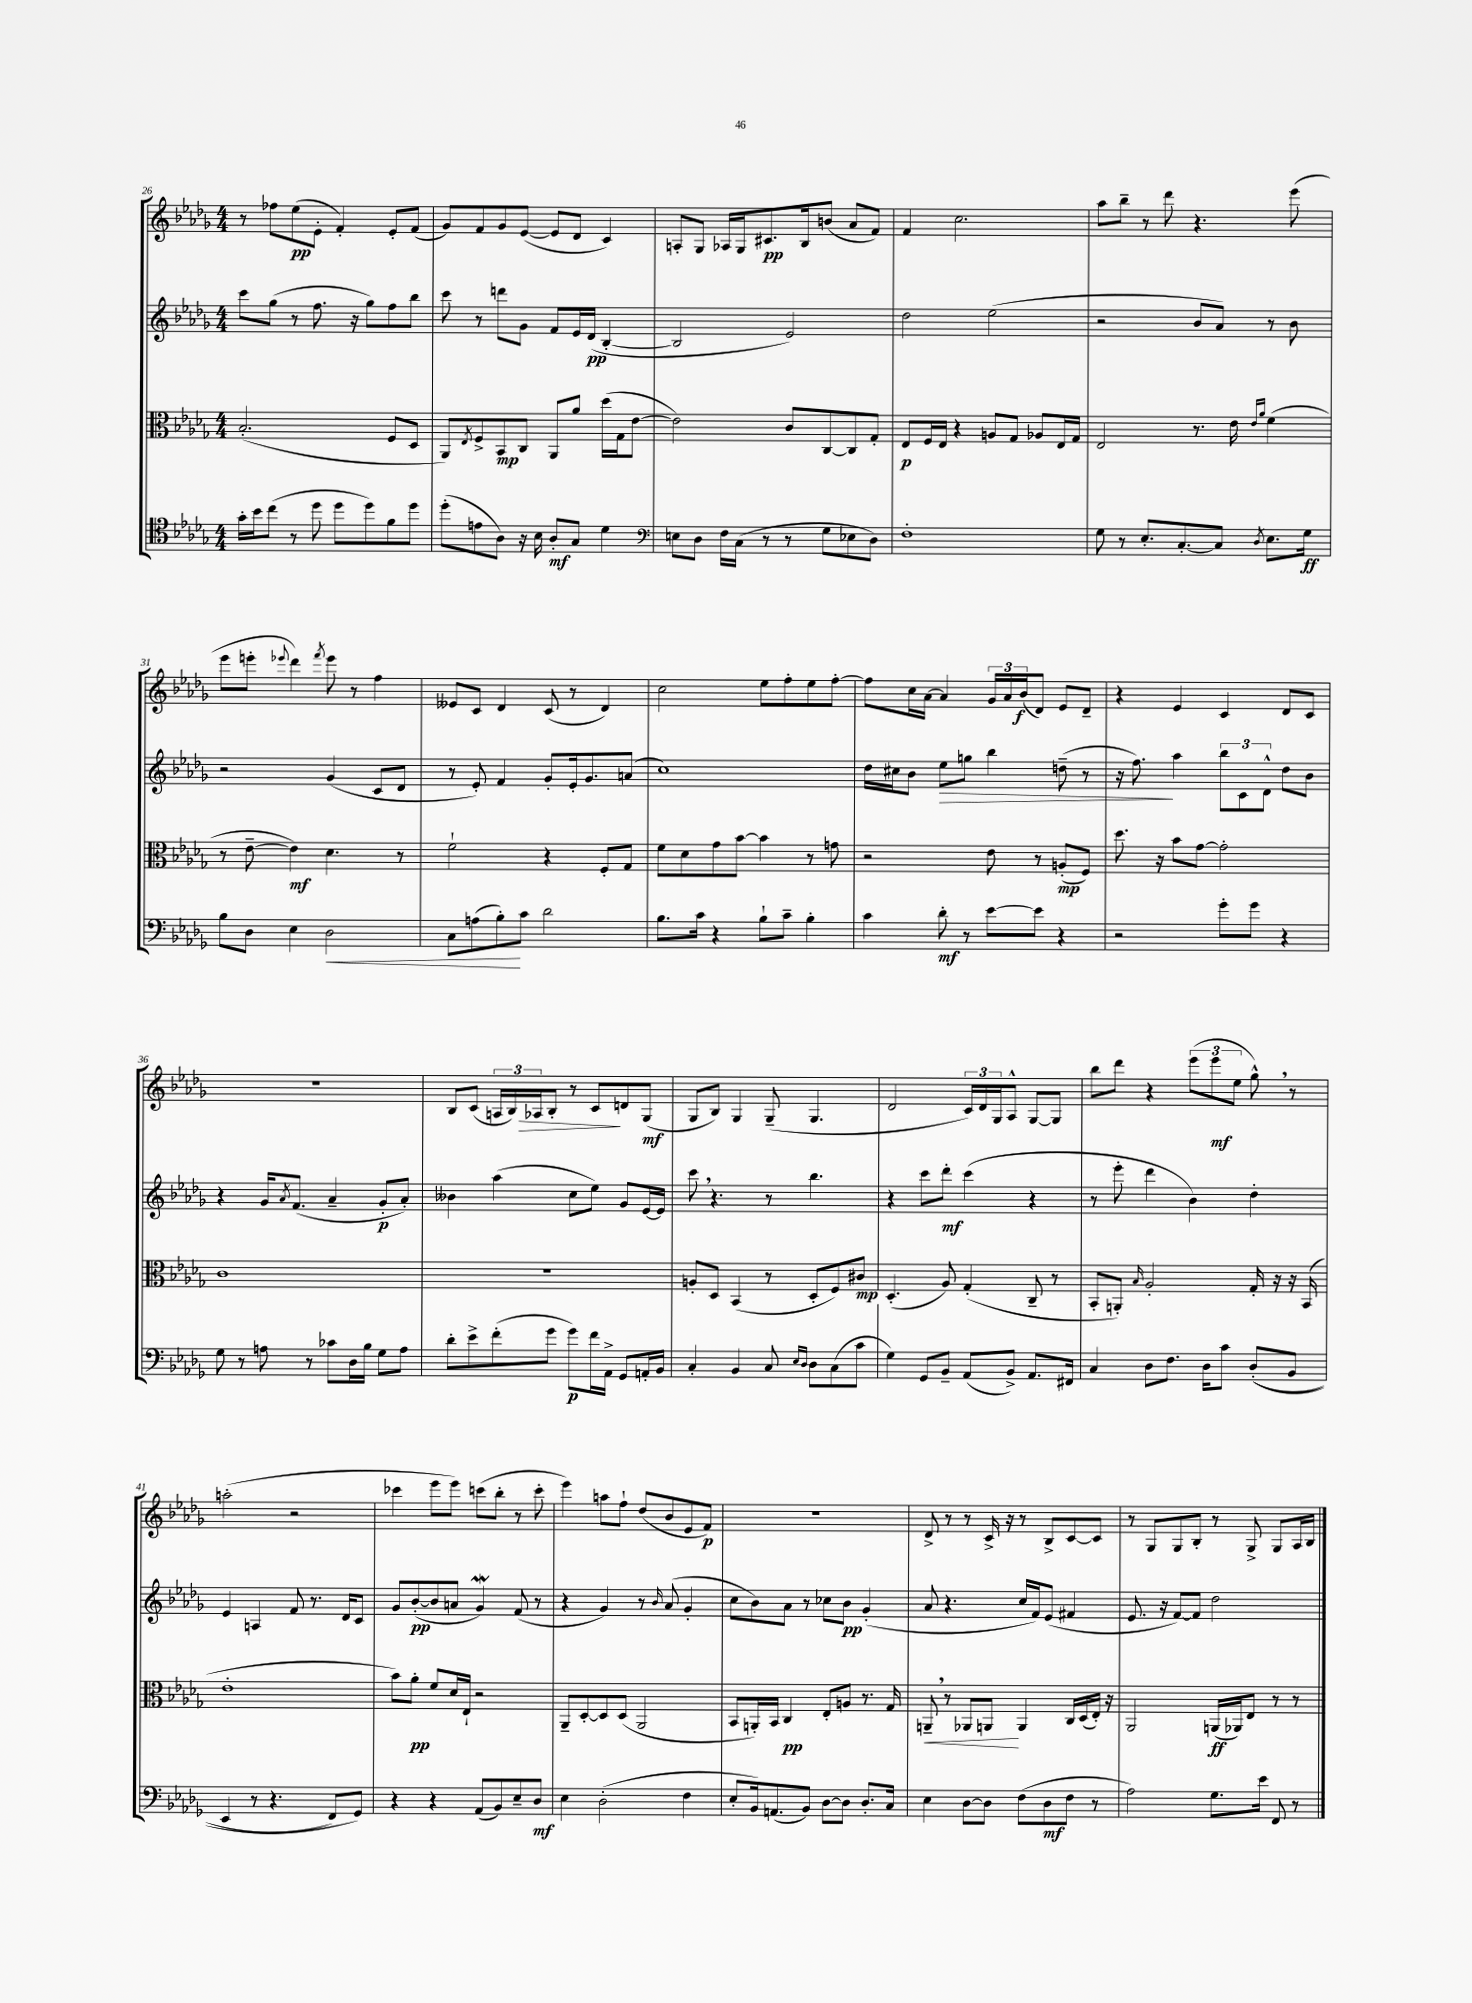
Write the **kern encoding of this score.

**kern	**kern	**kern	**kern
*staff4	*staff3	*staff2	*staff1
*clefC4	*clefC3	*clefG2	*clefG2
*k[b-e-a-d-g-]	*k[b-e-a-d-g-]	*k[b-e-a-d-g-]	*k[b-e-a-d-g-]
*M4/4	*M4/4	*M4/4	*M4/4
16g-'\LL	(2.B-'/	8ccc\L	8r
16b-\J	.	.	.
(8cc\J	.	(8gg-\J	8ff-\L
8r	.	8r	(8ee-\
8dd-\	.	8.ff\	8e-'\J
8dd-\L	.	.	4f'/)
.	.	16r	.
8dd-\)	.	8gg-\L)	.
8f\	8F/L	8ff\	8e-'/L
8dd-\J	8D-/J	8bb-\J	(8f/J
=	=	=	=
(8dd-'\L	8AA-/L)	8ccc\	8g-/L)
.	8qE-/	.	.
8e\	8F^/	8r	8f/
8A-\J)	8BB-/	8ddd\L	8g-/
16r	8C/J	8g-\J	([8e-/J
16B-\	.	.	.
8A-'/L	8AA-/L	8f/L	8e-/]L
8G-/J	8a-/J	16e-/L	8d-/J
.	.	(16d-/JJ	.
4d-\	(16dd-\LL	[4B-'/	4c/)
.	16G-\J	.	.
.	[8e-\J	.	.
=	=	=	=
*clefF4	*	*	*
8E\L	2e-\])	2B-/]	8A'/L
8D-\J	.	.	8G-/J
16F\LL	.	.	16A-/LL
(16C\JJ	.	.	16G-/J
8r	.	.	8.c#/
8r	8c/L	2e-/)	.
.	.	.	16B-/k
8G-\L	[8C/	.	(8b/J
8E-\	8C/]	.	8a-/L
8D-\J)	8G-'/J	.	8f/J)
=	=	=	=
1F'	8E-/L	2dd-\	4f/
.	16F/L	.	.
.	16E-/JJ	.	.
.	4r	.	2.cc\
.	8A/L	(2ee-\	.
.	8G-/J	.	.
.	8A-/L	.	.
.	16E-/L	.	.
.	16G-/JJ	.	.
=	=	=	=
8G-\	2E-/	2r	8aa-\L
8r	.	.	8bb-~\J
8.E-'/L	.	.	8r
.	.	.	8ddd-\
[8.C'/	.	.	.
.	8.r	8b-/L	4.r
8C/]J	.	8a-/J)	.
.	16e-\	.	.
.	16qqe-/LL	.	.
8qD-/	16qqa-/JJ	.	.
8.E-\L	(4f\	8r	.
.	.	8b-\	(8eee-\
16G-\Jk	.	.	.
=	=	=	=
8B-\L	8r	2r	8eee-\L
8D-\J	[8e-~\	.	8eee'\J
.	.	.	8qqeee-/
4E-\	4e-\])	.	4ddd-\)
.	.	.	8qfff/
2D-\	4.d-\	(4g-/	8eee-\
.	.	.	8r
.	.	8c/L	4ff\
.	8r	8d-/J	.
=	=	=	=
8C\L	2f`\	8r	8e--/L
(8A\	.	8e-'/)	8c/J
8B-'\)	.	4f/	4d-/
8c\J	.	.	.
2d-\	4r	8g-'/L	(8c/
.	.	16e-'/k	8r
.	.	8.g-/	.
.	8F'/L	.	4d-/)
.	8G-/J	(8a/J	.
=	=	=	=
8.B-\L	8f\L	1cc)	2cc\
.	8d-\	.	.
16c\Jk	.	.	.
4r	8g-\	.	.
.	[8b-\J	.	.
8B-`\L	4b-\]	.	8ee-\L
8c~\J	.	.	8ff'\
4B-'\	8r	.	8ee-\
.	8g\	.	[8ff'\J
=	=	=	=
4c\	2r	16dd-\LL	8ff\]L
.	.	16cc#\J	.
.	.	8b-\J	16cc\L
.	.	.	[16a-\JJ
8d-'\	.	8ee-\L	4a-/]
8r	.	8gg\J	.
[8e-\L	8e-\	4bb-\	24g-/LL
.	.	.	24a-/
.	.	.	(24b-/J
8e-\]J	8r	.	8d-/J)
4r	(8A'/L	(8dd~\	8e-/L
.	8F/J)	8r	8d-~/J
=	=	=	=
2r	8.dd-\	16r	4r
.	.	8.ff\)	.
.	16r	.	.
.	8b-\L	4aa-\	4e-/
.	[8g-\J	.	.
8g-'\L	2g-'\]	12bb-\L	4c/
.	.	12c\	.
8g-\J	.	.	.
.	.	12d-^^\J	.
4r	.	8dd-\L	8d-/L
.	.	8b-\J	8c/J
=	=	=	=
8G-\	1c	4r	1r
8r	.	.	.
8A\	.	16g-/LK	.
.	.	8qa-/	.
.	.	(8.f/J	.
8r	.	.	.
8c-\L	.	4a-~/	.
16D-\L	.	.	.
16B-\JJ	.	.	.
8G-\L	.	8g-'/L	.
8A\J	.	8a-'/J)	.
=	=	=	=
8d-'\L	1r	4b--\	8B-/L
8e-^\	.	.	(8c/J
(8f'\	.	(4aa-\	24A/LL
.	.	.	24B-/)
.	.	.	24A-/J
8g-\J	.	.	8B-'/J
8g-\L)	.	8cc\L	8r
16f\L	.	8ee-\J)	8c/L
16AA-^\JJ	.	.	.
8GG-/L	.	8g-/L	8d/
16AA'/L	.	[16e-/L	(8G-/J
16BB-/JJ	.	16e-/]JJ	.
=	=	=	=
4C'/	8A'/L	8ccc\	8G-/L
.	8D-/J	4.r	8B-/J)
4BB-/	(4BB-/	.	4G-/
8C/	8r	8r	(8G-~/
16qqE-/LL	.	.	.
16qqD-/JJ	.	.	.
8D-\L	8D-'/L	4.bb-\	4.G-/
(8C\	8F/)	.	.
8c\J	8c#/J	.	.
=	=	=	=
4G-\)	(4.D-'/	4r	2d-/
8GG-/L	.	8ccc\L	.
8BB-~/J	8A-/)	8ddd-'\J	.
(8AA-/L	(4G-'/	(4ccc\	24c/LL)
.	.	.	24d-/
.	.	.	24G-/J
8BB-^/J)	.	.	8A-^^/J
8.AA-/L	8C~/	4r	[8G-/L
.	8r	.	8G-/]J
16FF#/Jk	.	.	.
=	=	=	=
4C/	8BB-'/L	8r	8bb-\L
.	8AA'/J)	8eee-'\	8ddd-\J
.	16qqB-/	.	.
8D-\L	2A-'/	4ddd-\	4r
8.F\J	.	.	.
.	.	4b-\)	(12eee-\L
16D-\LK	.	.	.
.	.	.	12eee-\
8c\J	.	.	.
.	.	.	12ee-\J
&((8D-'/L	16G-'/	4dd-'\	8gg-^^\)
.	16r	.	.
8BB-/J	16r	.	8r
.	(16BB-/	.	.
=	=	=	=
4EE-/	1e-'	4e-/	(2aa'\
8r	.	4A/	.
4.r	.	.	.
.	.	8f/	2r
.	.	8.r	.
8FF/L)	.	.	.
.	.	16d-/LK	.
8GG-/J&)	.	8c/J	.
=	=	=	=
4r	8b-\L)	8g-/L	4ccc-\
.	8a-'\J	([8b-'/	.
4r	8f/L	8b-/]	8eee-\L
.	16d-/L	8a/J	8eee-\J)
.	16E-`/JJ	.	.
(8AA-/L	2r	4g-/)	(8ccc\L
8BB-/)	.	.	8bb-'\J
8E-~/	.	(8f/	8r
8D-/J	.	8r	8ccc'\
=	=	=	=
4E-\	8AA-~/L	4r	4eee-\)
.	[8D-'/	.	.
(2D-'\	8D-/]	4g-/)	8aa\L
.	(8D-/J	.	8ff`\J
.	2AA-/	8r	(8dd-/L
.	.	16qqb-/	.
.	.	(8a-/	8b-/
4F\	.	4g-'/	8e-/
.	.	.	8f/J)
=	=	=	=
8E-'/L	8BB-/L	8cc\L	1r
16BB-/k)	16AA'/L)	8b-\)	.
(8.AA/	16BB-/JJ	.	.
.	4C/	8a-\J	.
8BB-/J)	.	8r	.
[8D-\L	8E-'/L	8cc-\L	.
8D-\]J	8A/J	8b-\J	.
8.D-'/L	8.r	(4g-'/	.
16C/Jk	16G-/	.	.
=	=	=	=
4E-\	8AA~/	8a-/	8d-^/
.	8r	4.r	8r
[8D-\L	8AA-/L	.	8r
8D-\]J	8AA/J	.	16c^/
.	.	.	16r
(8F\L	4AA/	16cc/LL	8r
.	.	16f/J)	.
8D-\	.	(8e-/J	8B-^/L
8F\J	16C/LL	4f#/	[8c/
.	(16D-/	.	.
8r	16E-'/JJ)	.	8c/]J
.	16r	.	.
=	=	=	=
2A-\)	2AA-/	8.e-/	8r
.	.	.	8G-/L
.	.	16r	.
.	.	[8f/L)	8G-/
.	.	8f/]J	8B-'/J
8.G-\L	(16AA/LL	2dd-\	8r
.	16AA-/J)	.	.
.	8E-/J	.	8G-^/
16e-\Jk	.	.	.
8FF/	8r	.	8G-/L
8r	8r	.	16A-/L
.	.	.	16B-/JJ
==	==	==	==
*-	*-	*-	*-
